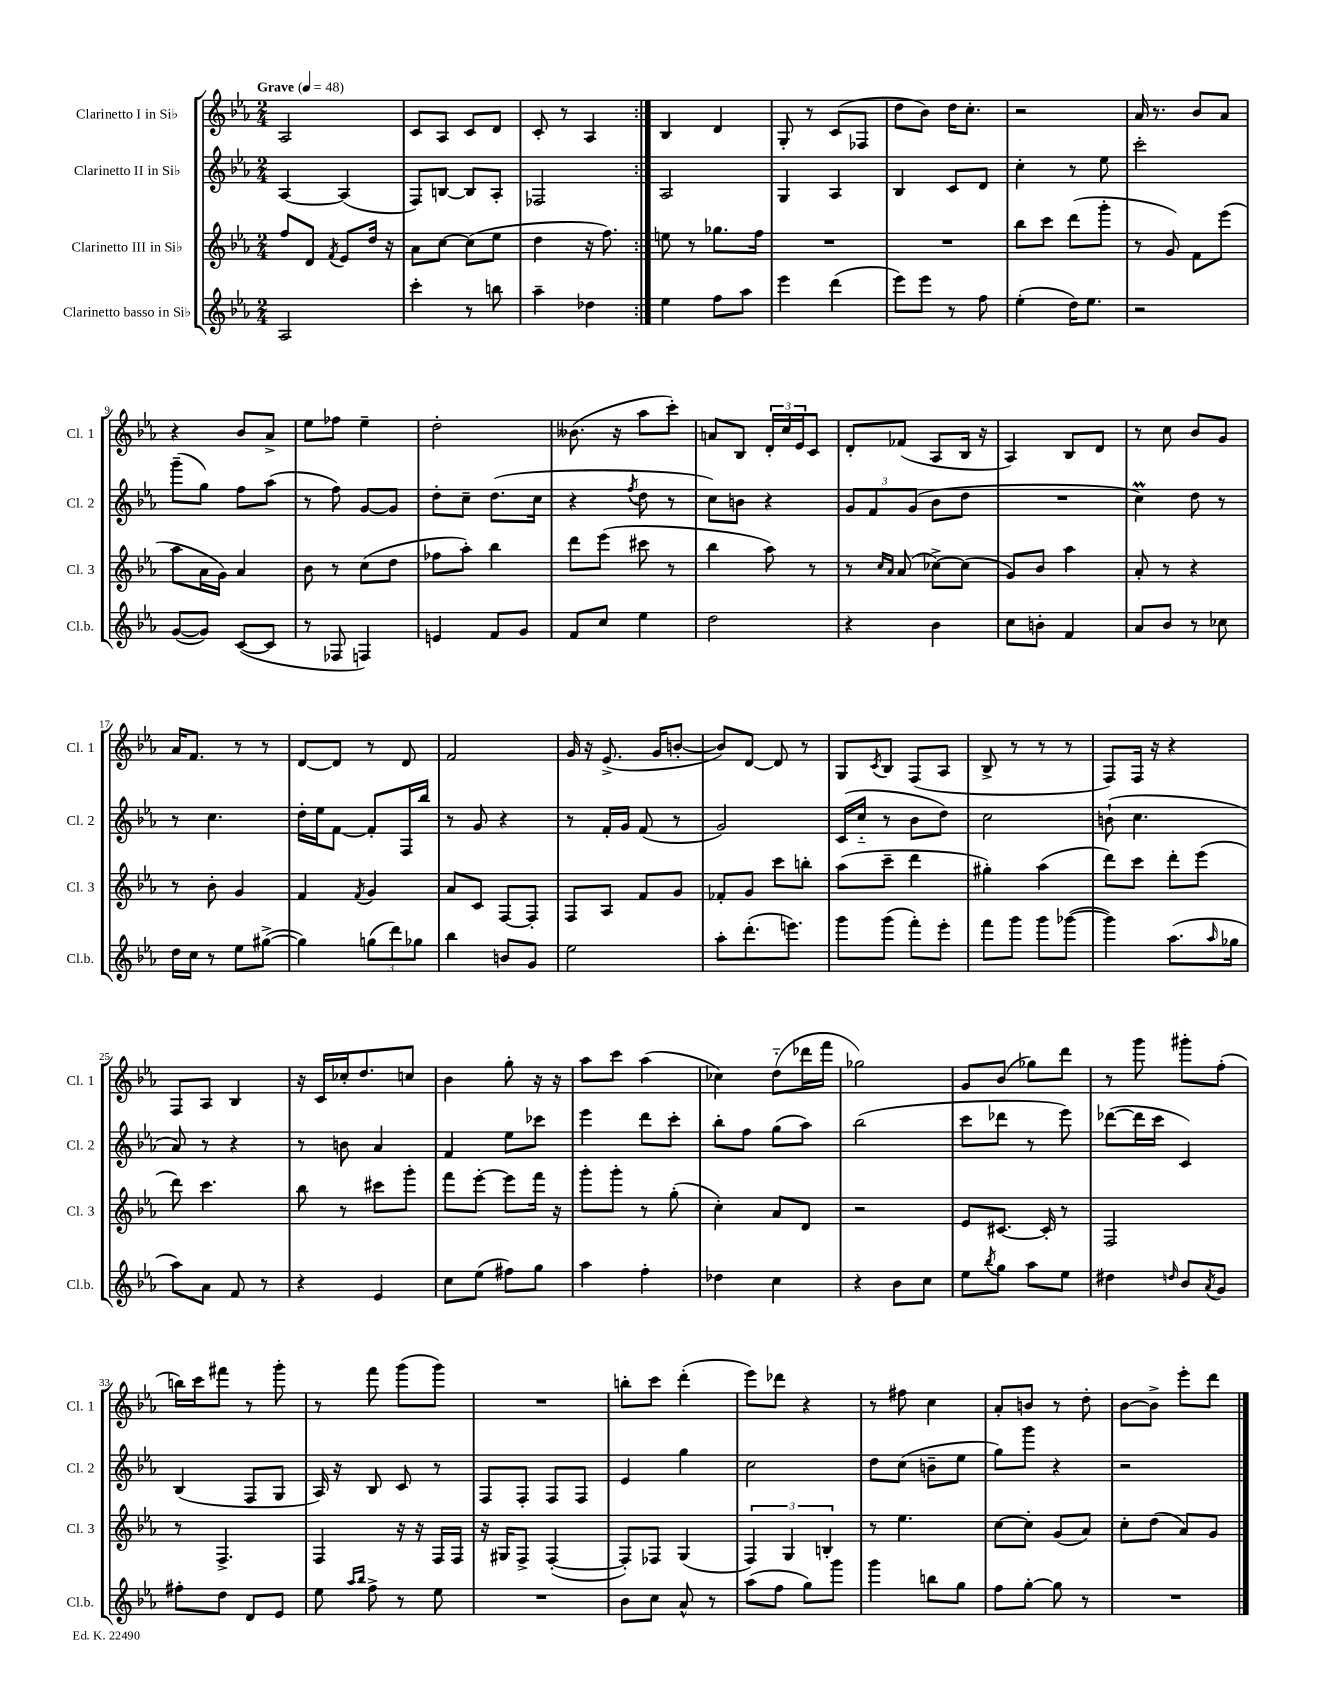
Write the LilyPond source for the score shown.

<<
\new StaffGroup <<
\new Staff = "s0" \with { instrumentName = "Clarinetto I in Sib" shortInstrumentName = "Cl. 1" } {
    \clef treble \key ees \major \numericTimeSignature \time 2/4 \tempo "Grave" 4 = 48
    \repeat volta 2 { aes2 |
    c'8 aes8 c'8 d'8 |
    c'8-. r8 aes4 | }
    bes4 d'4 |
    g8-. r8 c'8( fes8 |
    d''8 bes'8) d''16 c''8.-. |
    r2 |
    aes'16 r8. bes'8 aes'8 |
    r4 bes'8 aes'8-> |
    ees''8 fes''8 ees''4-- |
    d''2-. |
    beses'8.( r16 aes''8 c'''8-.) |
    a'8 bes8 \tuplet 3/2 { d'16-. c''16 ees'16 } c'8 |
    d'8-. fes'8( aes8 bes16 r16 |
    aes4) bes8 d'8 |
    r8 c''8 bes'8 g'8 |
    aes'16 f'8. r8 r8 |
    d'8~ d'8 r8 d'8 |
    f'2 |
    g'16 r16 ees'8.->( g'16 b'8~-. |
    b'8) d'8~ d'8 r8 |
    g8 \acciaccatura { c'8 } bes8 f8( aes8 |
    bes8-> r8 r8 r8 |
    f8) f16 r16 r4 |
    f8 aes8 bes4 |
    r16 c'16 ces''16-. d''8. c''8 |
    bes'4 g''8-. r16 r16 |
    aes''8 c'''8 aes''4( |
    ces''4) d''8-_( des'''16 f'''16 |
    ges''2) |
    g'8 bes'8( ges''8) d'''8 |
    r8 g'''8 gis'''8-. f''8-.( |
    b''16) c'''16 fis'''8 r8 g'''8-. |
    r8 f'''8 g'''8( g'''8) |
    R2 |
    b''8-. c'''8 d'''4-.( |
    ees'''8) des'''8 r4 |
    r8 fis''8 c''4 |
    aes'8-. b'8 r8 d''8-. |
    bes'8~ bes'8-> ees'''8-. d'''8 \bar "|." |
}
\new Staff = "s1" \with { instrumentName = "Clarinetto II in Sib" shortInstrumentName = "Cl. 2" } {
    \clef treble \key ees \major \numericTimeSignature \time 2/4
    \repeat volta 2 { aes4~ aes4( |
    f8) b8~ b8 aes8-. |
    fes2 | }
    aes2 |
    g4 aes4 |
    bes4 c'8 d'8 |
    c''4-. r8 ees''8 |
    c'''2-. |
    g'''8--( g''8) f''8 aes''8( |
    r8 f''8) g'8~ g'8 |
    d''8-. c''8-- d''8.( c''16 |
    r4 \acciaccatura { f''8 } d''8 r8 |
    c''8) b'8 r4 |
    \tuplet 3/2 { g'8 f'8 g'8( } bes'8 d''8 |
    R2 |
    c''4\prall) d''8 r8 |
    r8 c''4. |
    d''16-. ees''16 f'8~ f'8-. f16 bes''16 |
    r8 g'8 r4 |
    r8 f'16-. g'16 f'8( r8 |
    g'2) |
    c'16( c''16-_ r8 bes'8 d''8) |
    c''2 |
    b'8-!( c''4. |
    aes'8) r8 r4 |
    r8 b'8 aes'4 |
    f'4 ees''8 ces'''8 |
    ees'''4 d'''8 c'''8-. |
    bes''8-. f''8 g''8( aes''8) |
    bes''2( |
    c'''8 des'''8 r8 ees'''8) |
    des'''8~( des'''16 c'''16 c'4) |
    bes4( f8 g8 |
    aes16) r16 bes8 c'8 r8 |
    f8 f8-. f8 f8 |
    ees'4 g''4 |
    c''2 |
    d''8 c''8( b'8-- ees''8 |
    g''8) g'''8 r4 |
    r2 \bar "|." |
}
\new Staff = "s2" \with { instrumentName = "Clarinetto III in Sib" shortInstrumentName = "Cl. 3" } {
    \clef treble \key ees \major \numericTimeSignature \time 2/4
    \repeat volta 2 { f''8 d'8 \acciaccatura { f'8 } ees'8 d''16 r16 |
    aes'8 c''8~ c''8( ees''8 |
    d''4 r16 f''8.) | }
    e''8 r8 ges''8. f''16 |
    R2 |
    R2 |
    bes''8 c'''8 d'''8( g'''8-. |
    r8 g'8) f'8 ees'''8( |
    aes''8 aes'16 g'16) aes'4 |
    bes'8 r8 c''8( d''8 |
    fes''8 aes''8-.) bes''4 |
    d'''8 ees'''8( cis'''8 r8 |
    bes''4 aes''8) r8 |
    r8 \grace { c''16 aes'16 } aes'8( ces''8~->) ces''8( |
    g'8) bes'8 aes''4 |
    aes'8-. r8 r4 |
    r8 bes'8-. g'4 |
    f'4 \acciaccatura { f'8 } g'4 |
    aes'8 c'8 f8~ f8-. |
    f8 aes8 f'8 g'8 |
    fes'8-. g'8 c'''8 b''8-. |
    aes''8( c'''8-- d'''4 |
    gis''4-.) aes''4( |
    d'''8) c'''8 d'''8-. ees'''8( |
    d'''8) c'''4. |
    bes''8 r8 cis'''8 g'''8-. |
    f'''8 ees'''8~-. ees'''8 f'''16 r16 |
    g'''8-. g'''8-. r8 g''8-.( |
    c''4-.) aes'8 d'8 |
    r2 |
    ees'8 cis'8.~ cis'16-. r8 |
    f2 |
    r8 f4.-> |
    f4 r16 r16 f16 f16 |
    r16 gis16 f8-> f4~-.( |
    f8-.) fes8 g4( |
    \tuplet 3/2 { f4) g4 b4-. } |
    r8 ees''4. |
    c''8~ c''8-. g'8( aes'8) |
    c''8-. d''8( aes'8) g'8 \bar "|." |
}
\new Staff = "s3" \with { instrumentName = "Clarinetto basso in Sib" shortInstrumentName = "Cl.b." } {
    \clef treble \key ees \major \numericTimeSignature \time 2/4
    \repeat volta 2 { aes2 |
    c'''4-. r8 b''8 |
    aes''4-- des''4 | }
    ees''4 f''8 aes''8 |
    ees'''4 d'''4( |
    ees'''8) ees'''8 r8 f''8 |
    ees''4-.( d''16) ees''8. |
    r2 |
    g'8~( g'8) c'8~( c'8 |
    r8 fes8 f4) |
    e'4 f'8 g'8 |
    f'8 c''8 ees''4 |
    d''2 |
    r4 bes'4 |
    c''8 b'8-. f'4 |
    aes'8 bes'8 r8 ces''8 |
    d''16 c''16 r8 ees''8 gis''8~->( |
    gis''4) \tuplet 3/2 { g''8( d'''8) ges''8 } |
    bes''4 b'8 g'8 |
    ees''2 |
    aes''8-. d'''8.-.( e'''8.) |
    g'''8 g'''8( f'''8-.) ees'''8-. |
    f'''8 g'''8 g'''8 ges'''8~( |
    ges'''4) aes''8.( \grace { aes''16 } ges''16 |
    aes''8) aes'8 f'8 r8 |
    r4 ees'4 |
    c''8 ees''8( fis''8) g''8 |
    aes''4 f''4-. |
    des''4 c''4 |
    r4 bes'8 c''8 |
    ees''8 \acciaccatura { bes''8 } g''8 aes''8 ees''8 |
    dis''4 \grace { d''16 } bes'8 \acciaccatura { aes'8 } g'8 |
    fis''8-. d''8 d'8 ees'8 |
    ees''8 \grace { aes''16 bes''16 } f''8-> r8 ees''8 |
    R2 |
    bes'8 c''8 aes'8-^ r8 |
    aes''8( f''8 g''8) g'''8 |
    g'''4 b''8 g''8 |
    f''8 g''8~-. g''8 r8 |
    R2 \bar "|." |
}
>>
>>
